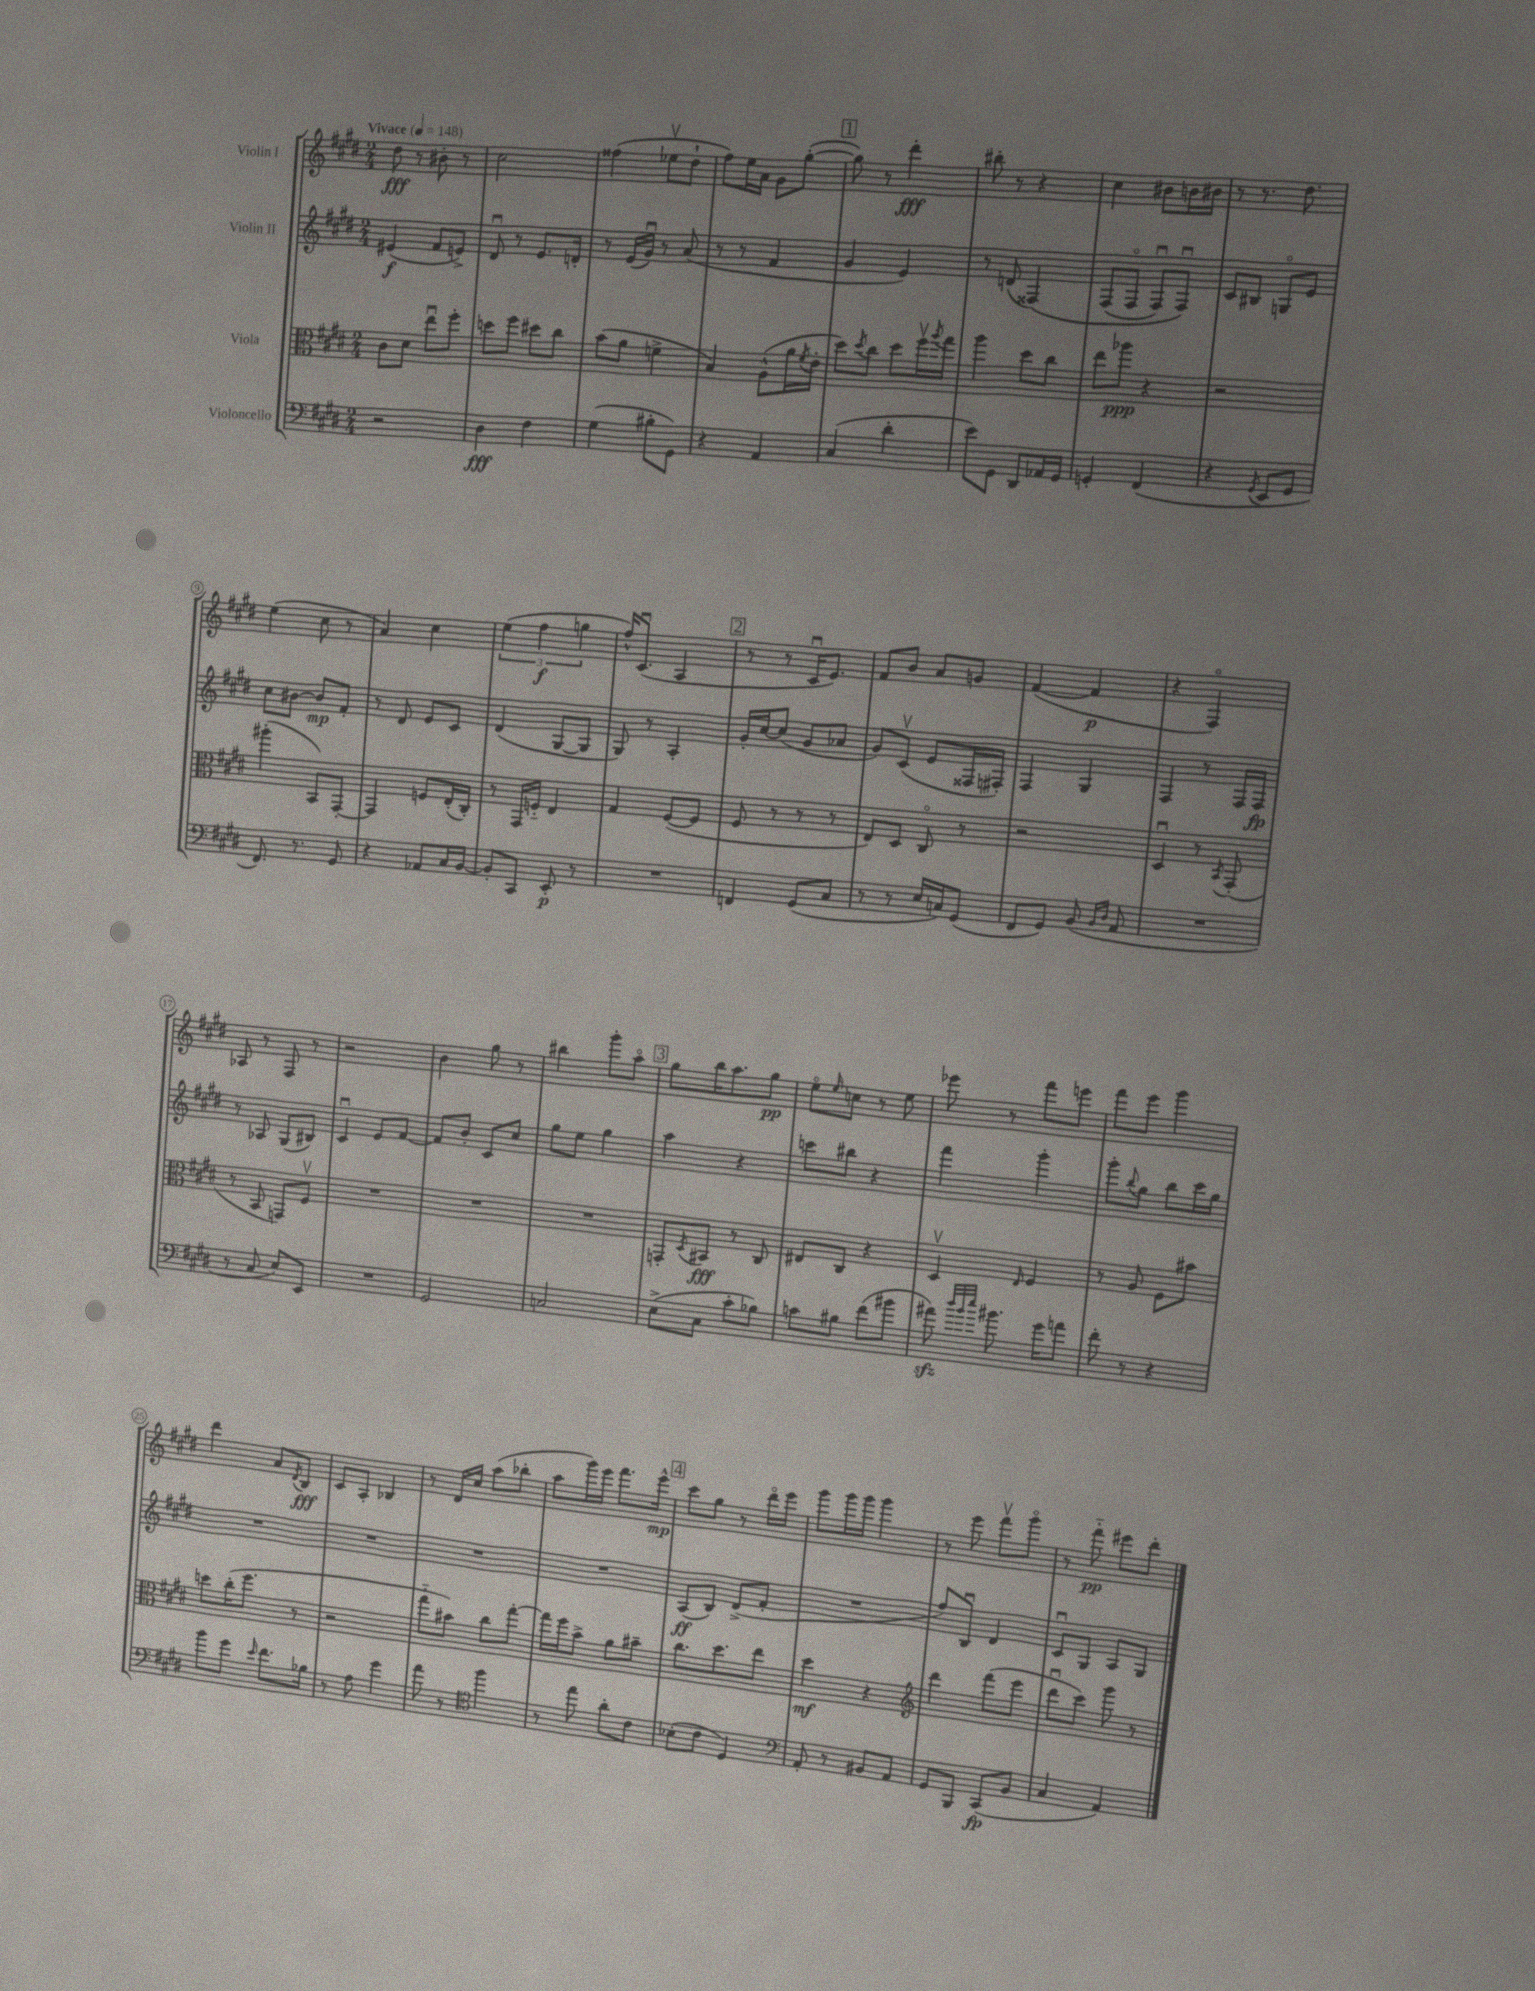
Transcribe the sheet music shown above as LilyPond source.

<<
\new StaffGroup <<
\new Staff = "s0" \with { instrumentName = "Violin I" } {
    \clef treble \key e \major \numericTimeSignature \time 2/4 \tempo "Vivace" 4 = 148
    dis''8\fff r8 bis'8-. r8 |
    cis''2 |
    fisis''4( ees''8\upbow dis''8-! |
    fis''8) e''16 a'16 gis'8 gis''8~-.( |
    \mark \markup { \box "1" } gis''8) r8 dis'''4-.\fff |
    bis''8-. r8 r4 |
    cis''4 bis'8 b'16 bis'16 |
    r8 r8. dis''8. |
    e''4( cis''8 r8 |
    a'4) cis''4 |
    \tuplet 3/2 { e''4( fis''4\f g''4 } |
    fis''16-^) cis'8.\downbow( a4 |
    \mark \markup { \box "2" } r8 r8 cis'16\downbow e'8.) |
    fis'8 b'8 a'8 g'8 |
    fis'4~( fis'4\p |
    r4 fis4\flageolet) |
    aes8 r8 fis8 r8 |
    r2 |
    b'4 gis''8 r8 |
    bis''4 gis'''8-. a''8\flageolet |
    \mark \markup { \box "3" } gis''8 b''16 a''8. gis''8\pp |
    e''8\flageolet \grace { e''16 } c''8 r8 e''8 |
    ees'''8 r8 fis'''8 e'''8 |
    fis'''8 e'''8 gis'''4 |
    dis'''4 a'8 \acciaccatura { dis'8 } b8\fff |
    cis'8 a8-. bes4 |
    r8 dis'16 cis''16 a''8( bes''8-. |
    a''8 gis'''16) e'''16 fis'''8. e'''16-^\mp |
    \mark \markup { \box "4" } cis'''8 gis''8 r8 dis'''16\flageolet e'''16 |
    gis'''8 gis'''16 gis'''16 gis'''4 |
    r8 e'''8 fis'''8\upbow gis'''8\flageolet |
    r8 fis'''8-_\pp eis'''8 dis'''8-. \bar "|." |
}
\new Staff = "s1" \with { instrumentName = "Violin II" } {
    \clef treble \key e \major \numericTimeSignature \time 2/4
    eis'4\f( fis'8 e'8->) |
    dis'8\downbow r8 e'8. d'16-. |
    r8 e'16( gis'16\downbow) r8 a'8( |
    r8 r8 fis'4 |
    \mark \markup { \box "1" } gis'4 e'4) |
    r8 d'8( fisis4)\( |
    fis8( fis8\flageolet fis8\downbow) fis8\downbow\) |
    cis'8 bis8 g8\flageolet e'8 |
    cis''8 bis'8~ bis'8\mp fis'8-. |
    r8 dis'8 e'8 cis'8 |
    dis'4( gis8~ gis8 |
    gis8) r8 a4-. |
    \mark \markup { \box "2" } gis'16-. cis''16~ cis''8( gis'8 aes'8 |
    gis'8) cis'8\upbow( e'8 fisis16 fis16-.) |
    fis4 gis4 |
    fis4 r8 fis16 fis16\fp |
    r8 aes8 gis8( bis8) |
    cis'4\downbow e'8 fis'8~ |
    fis'8 b'8-. cis'8 cis''8 |
    gis''8 e''8 gis''4 |
    \mark \markup { \box "3" } a''4 r4 |
    c'''8 bis''8 r4 |
    fis'''4 gis'''4-. |
    gis'''8-. \appoggiatura { b''8 } gis''8 b''8 cis'''16 gis''16 |
    R2 |
    R2 |
    R2 |
    R2 |
    \mark \markup { \box "4" } a8\ff( b8) dis'8->( fis'8-. |
    R2 |
    fis''8) b8\downbow dis'4 |
    cis'8\downbow gis8 a8 gis8 \bar "|." |
}
\new Staff = "s2" \with { instrumentName = "Viola" } {
    \clef alto \key e \major \numericTimeSignature \time 2/4
    cis'8 dis'8 e''8\downbow fis''8-. |
    d''8 fis''8 dis''8 cis''8 |
    b'8( a'8 f'4-> |
    b4) a8-^( a'16 \acciaccatura { fis'8 } e'16-. |
    \mark \markup { \box "1" } dis''8) \acciaccatura { dis''8 } cis''8 dis''8 fis''16\upbow \acciaccatura { a''8 } gis''16 |
    a''4 dis''8 cis''8 |
    e''8 aes''8\ppp r4 |
    r2 |
    ais''4-.( b,8) gis,8~-. |
    gis,4 f8 e16-.( cis16-.) |
    r8 gis,16 f16-_ e4 |
    gis4 fis8~( fis8 |
    \mark \markup { \box "2" } fis8 r8 r8 r8 |
    e8) dis8 cis8\flageolet r8 |
    r2 |
    dis4\downbow r8 \acciaccatura { b,8 } gis,8-.( |
    r8 b,8 g,8) fis8\upbow |
    R2 |
    R2 |
    R2 |
    \mark \markup { \box "3" } g,8-. \acciaccatura { dis8 } bis,8\fff r8 cis8 |
    eis8 cis8 r4 |
    dis4\upbow \grace { e16 } fis4 |
    r8 a8 fis8 bis'8 |
    d''8 cis''16-.( fis''8. r8 |
    r2 |
    gis''8-_ bis'8) cis''8 gis''8~-. |
    gis''16 fis''16 b'8-> a'8 bis'8-- |
    \mark \markup { \box "4" } cis''8. dis''8. e''8 |
    dis''4\mf r4 |
    \clef treble dis'''4 fis'''8( e'''8 |
    dis'''8\downbow cis'''8) gis'''8 r8 \bar "|." |
}
\new Staff = "s3" \with { instrumentName = "Violoncello" } {
    \clef bass \key e \major \numericTimeSignature \time 2/4
    r2 |
    dis4\fff fis4 |
    gis4( bis8-. gis,8) |
    r4 a,4 |
    \mark \markup { \box "1" } cis4( dis'4-. |
    e'8) gis,8 dis,8 aes,16 gis,16 |
    g,4-. fis,4( |
    r4 \acciaccatura { gis,8 } e,8 gis,8 |
    fis,8.) r8. gis,8 |
    r4 aes,8 cis16 b,16~ |
    b,8-. cis,8 e,8-.\p r8 |
    R2 |
    \mark \markup { \box "2" } f,4 gis,8( cis8 |
    r8 r8 e16 c16) gis,8( |
    fis,8 gis,8) b,8( \grace { b,16 dis16 } a,8 |
    R2 |
    r8 cis8 e8) e,8 |
    R2 |
    gis,2 |
    c2 |
    \mark \markup { \box "3" } e8->( cis8 cis'8-. bes8) |
    c'8 bis8 fis'8( bis'8 |
    ais'8\sfz) \grace { dis''32 b'32 e''32 } bis'8. gis'16 a'8 |
    fis'8-. r8 r4 |
    b'8 gis'8 \grace { e'16 } fis'8. bes16 |
    r8 a8 gis'4 |
    a'8 r8 \clef tenor fis''4 |
    r8 e''8 a'8-. cis'8 |
    \mark \markup { \box "4" } bes8-.( cis'8 dis4) |
    \clef bass a,8-. r8 bis,8 a,8 |
    gis,8 b,,8 cis,8\fp( b,8 |
    cis4 a,4) \bar "|." |
}
>>
>>
\layout { \context { \Score \override BarNumber.stencil = #(make-stencil-circler 0.1 0.3 ly:text-interface::print) } }
